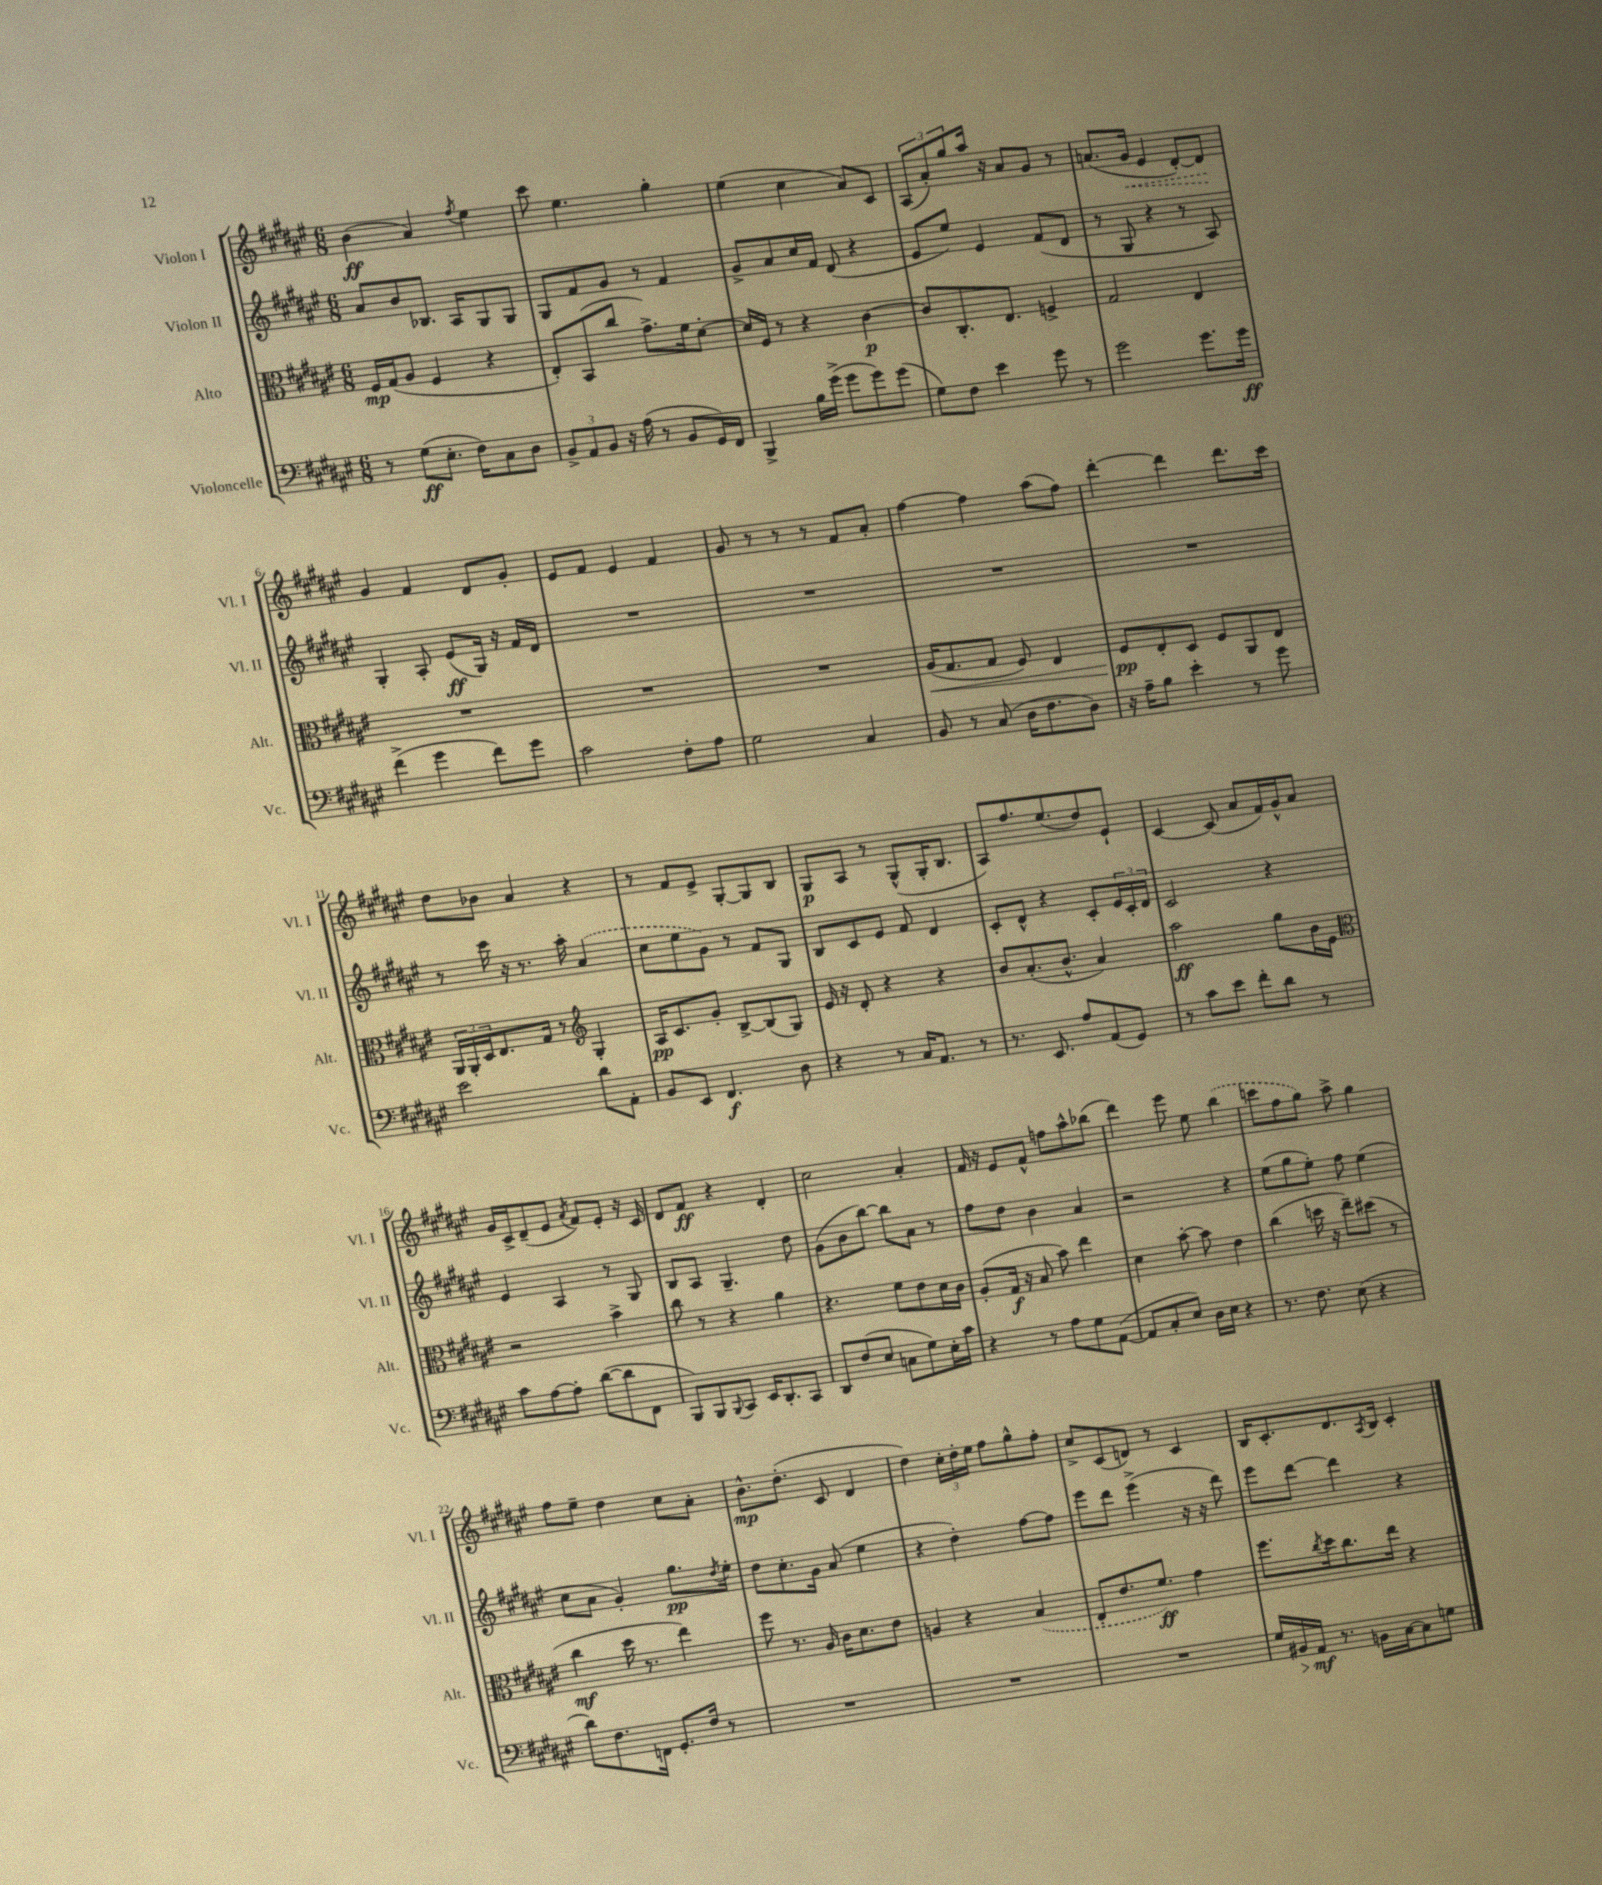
<<
\new StaffGroup <<
\new Staff = "s0" \with { instrumentName = "Violon I" shortInstrumentName = "Vl. I" } {
    \clef treble \key fis \major \numericTimeSignature \time 6/8
    b'4\ff( ais'4) \acciaccatura { fis''8 } eis''4 |
    cis'''8 eis''4. gis''4-. |
    eis''4( cis''4 ais'8) cis'8 |
    \tuplet 3/2 { ais8( ais'8-.) gis''8 } ais''16 r16 ais'8 gis'8 r8 |
    a'8.( \once \override Hairpin.style = #'dashed-line gis'16\< eis'4 dis'8~-.) dis'8\! |
    gis'4 fis'4 dis'8 gis'8-. |
    eis'8 fis'8 eis'4 fis'4 |
    gis'8 r8 r8 r8 fis'8 ais'8-. |
    fis''4~ fis''4 ais''8( fis''8) |
    dis'''4~-. dis'''4 dis'''8. cis'''16 |
    dis''8 bes'8 ais'4 r4 |
    r8 fis'8 eis'8-> gis8~-. gis8 b8 |
    gis8\p ais8 r8 gis8-^( gis16-. b8. |
    ais8) fis''8. eis''8.( dis''8) eis'8-! |
    cis'4~ cis'8( ais'8 fis'16) gis'16-^ ais'8 |
    gis'16 cis'16-> dis'8--( eis'8 \acciaccatura { ais'8 } fis'8) eis'8-. r16 cis'16 |
    dis'8 fis'8\ff r4 dis'4-. |
    cis''2 ais'4-. |
    fis'16 r16 eis'8 fis'8-^ f''8 ais''8-^ bes''8( |
    dis'''4) eis'''8 eis''8 \once \slurDashed b''4( |
    c'''8 fis''8 gis''8) ais''8-> gis''4 |
    fis''8 eis''8-- dis''4 cis''8 ais'8-. |
    b'8.-^\mp dis''8.-.( cis'8 dis'4 |
    dis''4) \tuplet 3/2 { cis''16-. dis''16-. eis''16 } fis''8 gis''8-^ fis''8-. |
    cis''8-> cis'8( d'8) r8 cis'4 |
    b16 cis'8.-. dis'8. \acciaccatura { ais8 } b16 cis'4-. \bar "|." |
}
\new Staff = "s1" \with { instrumentName = "Violon II" shortInstrumentName = "Vl. II" } {
    \clef treble \key fis \major \numericTimeSignature \time 6/8
    ais'8 b'8 bes8. ais16 gis8 gis8 |
    gis8 fis'8 gis'8 r8 fis'4 |
    gis'8-> ais'8 cis''16 fis'16 dis'8( r4 |
    eis'8 eis''8) eis'4 fis'8( dis'8 |
    r8 gis8 r4 r8 ais8) |
    gis4-. ais8-. eis'8\ff( gis16) r16 fis'16 dis'16 |
    R2. |
    R2. |
    R2. |
    R2. |
    r8 cis'''16 r16 r8. ais''16-. \once \slurDashed ais'4( |
    cis''8 eis''8 gis'8) r8 fis'8 gis8 |
    b8 cis'8 eis'8 fis'8 dis'4 |
    cis'8-. dis'8-^ r4 cis'8-. \tuplet 3/2 { eis'16 cis'16-. dis'16 } |
    cis'2 r4 |
    eis'4 ais4 r8 gis8 |
    b8 ais8 gis4.-- dis''8 |
    gis'8( b'8 b''8~) b''8 ais'8 r8 |
    fis''8 dis''8 b'4 ais'4 |
    r2 r4 |
    eis''8( gis''8 eis''8-.) fis''8 eis''4( |
    cis''8 ais'8 gis'4-.) gis''8.\pp \acciaccatura { dis''8 } eis''16-. |
    dis''8 cis''8.-. gis'16 ais'8( eis''4 |
    r4 dis''4-.) fis''8~ fis''8 |
    eis'''8 dis'''8 eis'''4->( r16 r16 dis'''8) |
    eis'''8 dis'''8~ dis'''4 r4 \bar "|." |
}
\new Staff = "s2" \with { instrumentName = "Alto" shortInstrumentName = "Alt." } {
    \clef alto \key fis \major \numericTimeSignature \time 6/8
    fis16\mp gis16( ais8 fis4 r4 |
    eis8-.) b,8( cis''8 gis'8.->) fis'16 dis'8~-. |
    dis'16 fis16 r8 r4 cis'4~\p |
    cis'8 cis8.-. eis8. f4-> |
    gis2 eis4 |
    R2. |
    R2. |
    R2. |
    ais16\<( gis8. gis8 fis8) eis4 |
    fis8\pp\! eis8-. dis8 fis8 ais,8 eis8 |
    \tuplet 3/2 { ais,16 ais,16-. dis16 } eis8. gis16 r8 \clef treble gis4-. |
    ais16\pp cis'8. gis'8-. b8~-> b8( gis8) |
    eis'16 r16 dis'8-. r4 r4 |
    b'8 ais'8.-.( b'8.-^ ais'4) |
    ais''2\ff gis''8 b'16 eis'16 |
    \clef alto r2 b'4-> |
    cis''8 r8 r4 ais'4 |
    r4. fis'8 eis'8 dis'16 cis'16 |
    ais8-.( gis16\f r16 b8 b'8) eis''4 |
    dis'4 b'8~-. b'8 eis'4 |
    cis''4( d''16 r16 eis''8--) dis''8( r8 |
    cis''4\mf dis''16 r8. eis''4) |
    fis''8 r8. ais16 cis'16 dis'8. eis'8 |
    a4 r4 \once \slurDashed b4( |
    eis8-. eis'8. fis'8.\ff) gis'4 |
    fis''8. \acciaccatura { cis''8 } dis''16 cis''8. eis''16 r4 \bar "|." |
}
\new Staff = "s3" \with { instrumentName = "Violoncelle" shortInstrumentName = "Vc." } {
    \clef bass \key fis \major \numericTimeSignature \time 6/8
    r8 gis8\ff( eis8.-. fis16) cis8 dis8 |
    \tuplet 3/2 { b,8-> ais,8 b,8 } r16 ais16( r8 b,8 gis,16) fis,16 |
    b,,4-> b16 gis'16->( gis'8 gis'8) gis'8( |
    gis8) fis8 eis'4 gis'8 r8 |
    gis'2 gis'8. gis'16\ff |
    fis'4->( gis'4 fis'8) gis'8 |
    cis'2 fis8-. ais8 |
    gis2 cis4 |
    b,8 r8 cis8( dis16 fis8. dis8) |
    r16 ais16-- b8 eis'4-. r8 gis'8 |
    eis'2 dis'8 ais,8-. |
    b,8 eis,8 fis,4.\f dis8 |
    r4 r8 cis16 ais,8. r8 |
    r8. eis,8. ais8 ais,8( gis,8) |
    r8 cis'8 eis'8 fis'8-. dis'8 r8 |
    cis'8 ais8~ ais8-. dis'8~( dis'8 fis,8 |
    b,,8) b,,8 \appoggiatura { b,,8 } cis,8 eis,16 dis,8.-. cis,8 |
    dis,8 fis8( eis8 c8 gis8) eis16-. cis'16 |
    r4 r8 ais8 gis8 ais,8~( |
    ais,8 cis8-. eis8) dis16 eis16 r4 |
    r8. fis8. eis8( r4 |
    dis'8) fis8. f,16 gis,8.-. fis16 r8 |
    R2. |
    R2. |
    R2. |
    gis16 bis,16\> ais,16\mf\! r8. b,16 cis16~ cis8 g8 \bar "|." |
}
>>
>>
